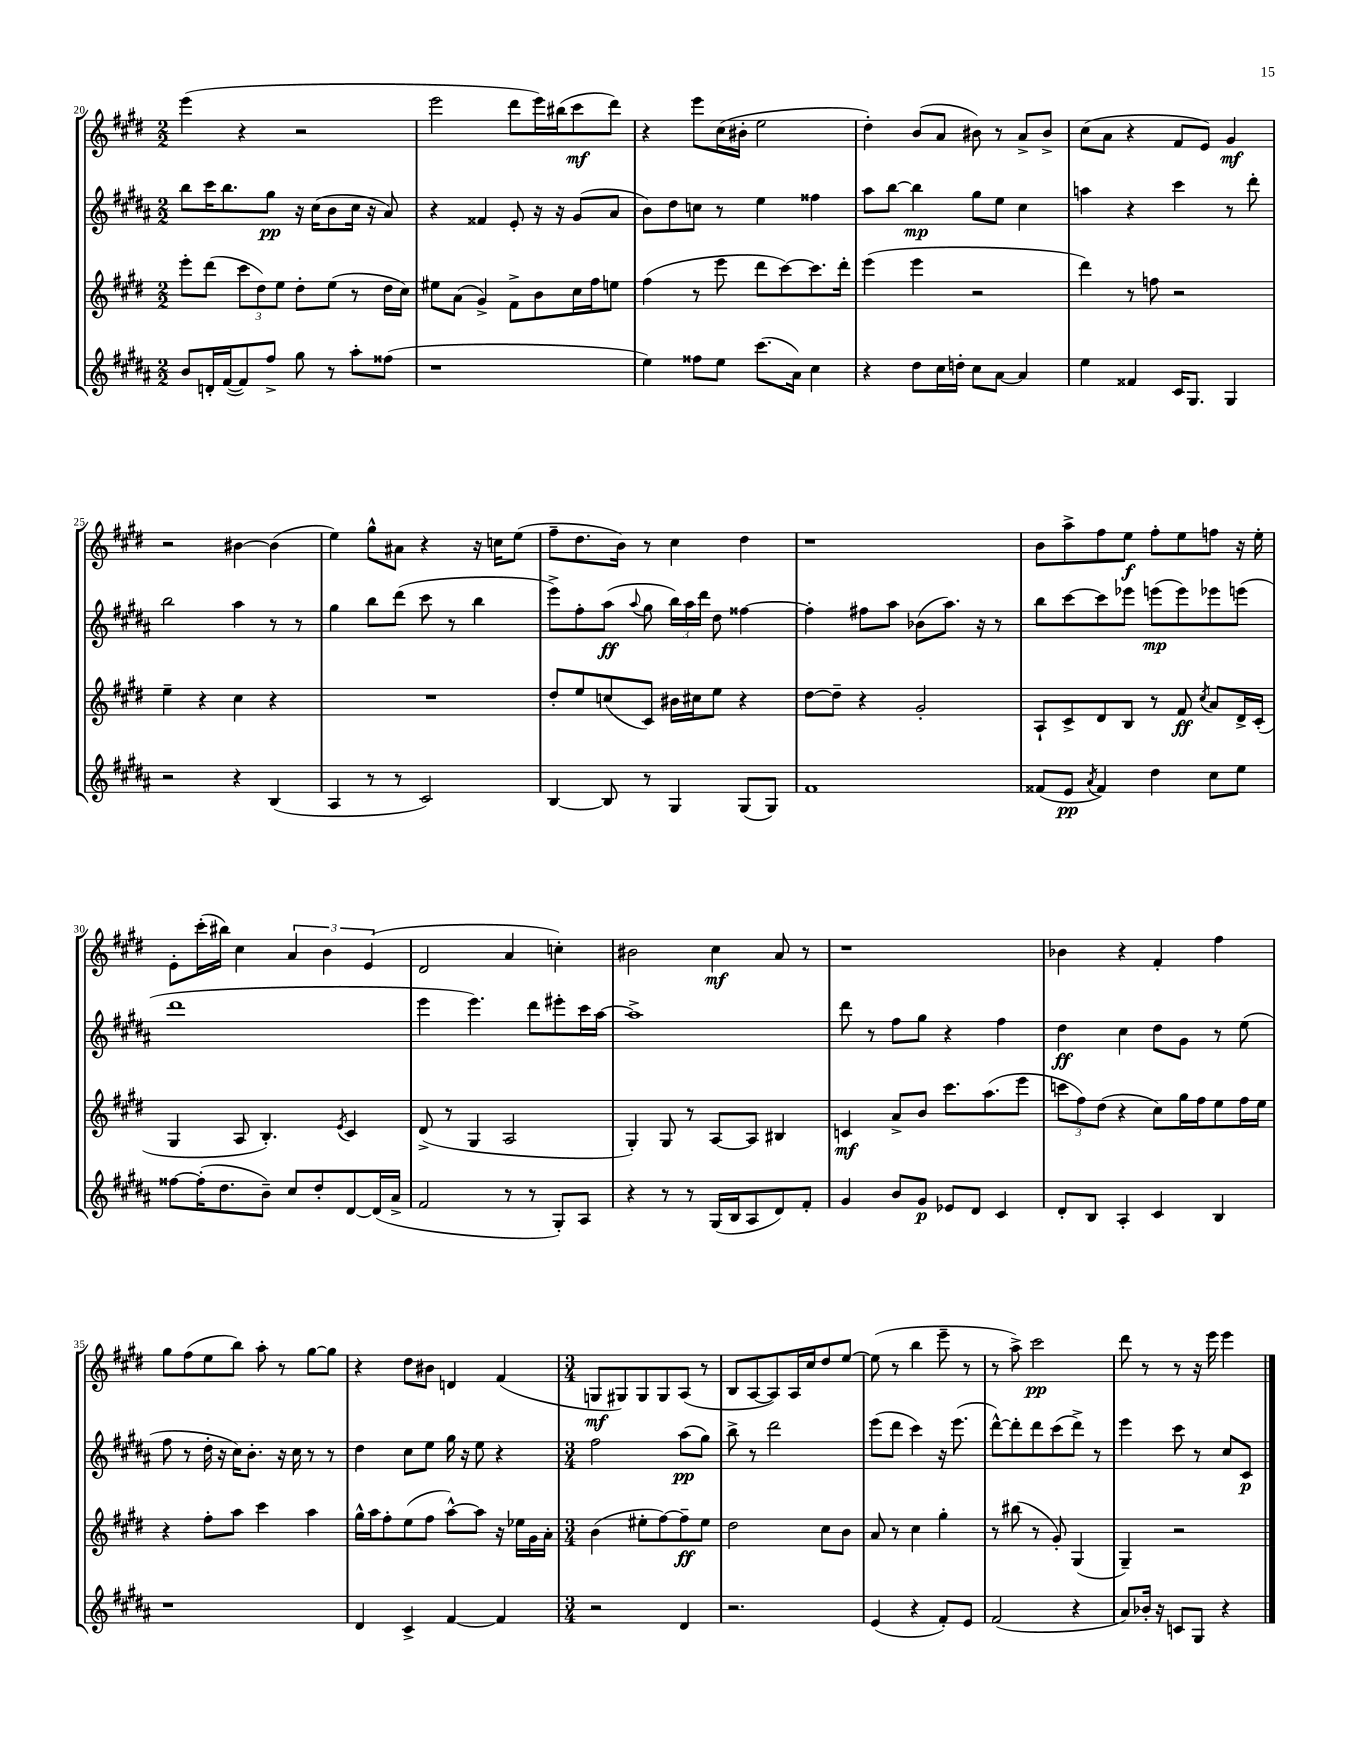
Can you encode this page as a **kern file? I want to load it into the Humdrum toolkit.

**kern	**kern	**kern	**kern
*staff4	*staff3	*staff2	*staff1
*clefG2	*clefG2	*clefG2	*clefG2
*k[f#c#g#d#a#]	*k[f#c#g#d#]	*k[f#c#g#d#a#]	*k[f#c#g#d#]
*M2/2	*M2/2	*M2/2	*M2/2
8b	8eee'	8bb	(4eee
16d'	(8ddd#	16ccc#	.
([16f#	.	8.bb	.
8f#])	12ccc#	.	4r
.	12dd#)	.	.
8ff#^	.	8gg#	.
.	12ee	.	.
8gg#	8dd#'	16r	2r
.	.	(16cc#	.
8r	(8ee	8b	.
8aa#'	8r	16cc#	.
.	.	16r	.
(8ff##	16dd#	8a#)	.
.	16cc#)	.	.
=	=	=	=
1r	8ee#	4r	2eee
.	(8a	.	.
.	4g#^)	4f##	.
.	8f#^	8e'	8ddd#
.	8b	16r	16eee)
.	.	16r	(16bb#
.	16cc#	(8g#	8ccc#
.	16ff#	.	.
.	8ee	8a#	8ddd#)
=	=	=	=
4ee)	(4ff#	8b)	4r
.	.	8dd#	.
8ff##	8r	8cc	8eee
8ee	8eee	8r	(16cc#
.	.	.	16b#'
(8.ccc#	8ddd#	4ee	2ee
.	[8ccc#)	.	.
16a#)	.	.	.
4cc#	8.ccc#]	4ff##	.
.	16ddd#'	.	.
=	=	=	=
4r	(4eee	8aa#	4dd#')
.	.	[8bb	.
8dd#	4eee	4bb]	(8b
16cc#	.	.	8a
16dd'	.	.	.
8cc#	2r	8gg#	8b#)
[8a#	.	8ee	8r
4a#]	.	4cc#	8a^
.	.	.	8b#^
=	=	=	=
4ee	4ddd#)	4aa	(8cc#
.	.	.	8a
4f##	8r	4r	4r
.	8ff	.	.
16c#	2r	4ccc#	8f#
8.G#	.	.	.
.	.	.	8e)
4G#	.	8r	4g#
.	.	8ddd#'	.
=	=	=	=
2r	4ee~	2bb	2r
.	4r	.	.
4r	4cc#	4aa#	[4b#
(4B	4r	8r	(4b#]
.	.	8r	.
=	=	=	=
4A#	1r	4gg#	4ee)
8r	.	8bb	8gg#^^
8r	.	(8ddd#	8a#
2c#)	.	8ccc#	4r
.	.	8r	.
.	.	4bb	16r
.	.	.	16cc
.	.	.	(8ee
=	=	=	=
[4B	8dd#'	8eee^)	8ff#~
.	8ee	8ff#'	8.dd#
8B]	(8cc	(8aa#	.
.	.	.	16b)
.	.	8qqaa#	.
8r	8c#)	8gg#	8r
4G#	16b#	24bb)	4cc#
.	.	24aa#	.
.	16cc#	.	.
.	.	24ddd#	.
.	8ee	8dd#	.
(8G#	4r	[4ff##	4dd#
8G#)	.	.	.
=	=	=	=
1f#	[8dd#	4ff##']	1r
.	8dd#~]	.	.
.	4r	8ff#	.
.	.	8aa#	.
.	2g#'	(8b-	.
.	.	8.aa#)	.
.	.	16r	.
.	.	8r	.
=	=	=	=
(8f##	8A`	8bb	8b
8e	8c#^	[8ccc#	8aa^
8qa#	.	.	.
4f##)	8d#	8ccc#]	8ff#
.	8B	8eee-	8ee
4dd#	8r	(8eee	8ff#'
.	8f#	8eee)	8ee
.	8qcc#	.	.
8cc#	8a	8eee-	8ff
8ee	16d#^	(8eee	16r
.	(16c#'	.	16ee'
=	=	=	=
[8ff##	4G#	1ddd#	8e'
(16ff##']	.	.	(16ccc#'
8.dd#	.	.	16bb#)
.	8A	.	4cc#
8b~)	4.B')	.	.
8cc#	.	.	6a
8dd#'	.	.	.
.	.	.	6b
.	8qe	.	.
[8d#	4c#	.	.
.	.	.	(6e
(16d#]	.	.	.
16a#^	.	.	.
=	=	=	=
2f#	(8d#^	4eee	2d#
.	8r	.	.
.	4G#	4.eee)	.
8r	2A	.	4a
8r	.	8ddd#	.
8G#')	.	8eee#'	4cc')
8A#	.	16ccc#	.
.	.	[16aa#	.
=	=	=	=
4r	4G#')	1aa#^]	2b#
8r	8G#	.	.
8r	8r	.	.
(16G#	[8A	.	4cc#
16B	.	.	.
8A#	8A]	.	.
8d#)	4B#	.	8a
8f#'	.	.	8r
=	=	=	=
4g#	4c	8ddd#	1r
.	.	8r	.
8b	8a^	8ff#	.
8g#	8b	8gg#	.
8e-	8.ccc#	4r	.
8d#	.	.	.
.	(8.aa	.	.
4c#	.	4ff#	.
.	8eee	.	.
=	=	=	=
8d#'	12ccc	4dd#	4b-
.	12ff#)	.	.
8B	.	.	.
.	(12dd#	.	.
4A#'	4r	4cc#	4r
4c#	8cc#)	8dd#	4f#'
.	16gg#	8g#	.
.	16ff#	.	.
4B	8ee	8r	4ff#
.	16ff#	(8ee	.
.	16ee	.	.
=	=	=	=
1r	4r	8ff#	8gg#
.	.	8r	(8ff#
.	8ff#'	16dd#'	8ee
.	.	16r	.
.	8aa	16cc#)	8bb)
.	.	8.b'	.
.	4ccc#	.	8aa'
.	.	16r	8r
.	.	16cc#	.
.	4aa	8r	[8gg#
.	.	8r	8gg#]
=	=	=	=
4d#	16gg#^^	4dd#	4r
.	16aa	.	.
.	8ff#'	.	.
4c#^	(8ee	8cc#	8dd#
.	8ff#	8ee	8b#
[4f#	[8aa^^)	16gg#	4d
.	.	16r	.
.	8aa]	8ee	.
4f#]	16r	4r	(4f#
.	16ee-	.	.
.	16g#	.	.
.	16a'	.	.
=	=	=	=
*M3/4	*M3/4	*M3/4	*M3/4
2r	(4b	2ff#	8G
.	.	.	8G#)
.	8ee#'	.	8G#
.	[8ff#)	.	8G#
4d#	8ff#~]	(8aa#	(8A
.	8ee#	8gg#)	8r
=	=	=	=
2.r	2dd#	8bb^	8B
.	.	8r	[8A
.	.	2ddd#	8A])
.	.	.	16A
.	.	.	16cc#
.	8cc#	.	8dd#
.	8b	.	[8ee
=	=	=	=
(4e	8a	(8eee	(8ee]
.	8r	8ddd#	8r
4r	4cc#	4ccc#)	4bb
8f#')	4gg#'	16r	8eee~
.	.	(8.eee	.
8e	.	.	8r
=	=	=	=
(2f#	8r	[8ddd#^^)	8r
.	(8bb#	8ddd#']	8aa^)
.	8r	8ddd#	2ccc#
.	8g#')	(8ccc#	.
4r	(4G#	8ddd#^)	.
.	.	8r	.
=	=	=	=
8a#)	4G#~)	4eee	8ddd#
16b-'	.	.	8r
16r	.	.	.
8c	2r	8ccc#	8r
8G#	.	8r	16r
.	.	.	16eee
4r	.	8cc#	4eee
.	.	8c#	.
==	==	==	==
*-	*-	*-	*-
